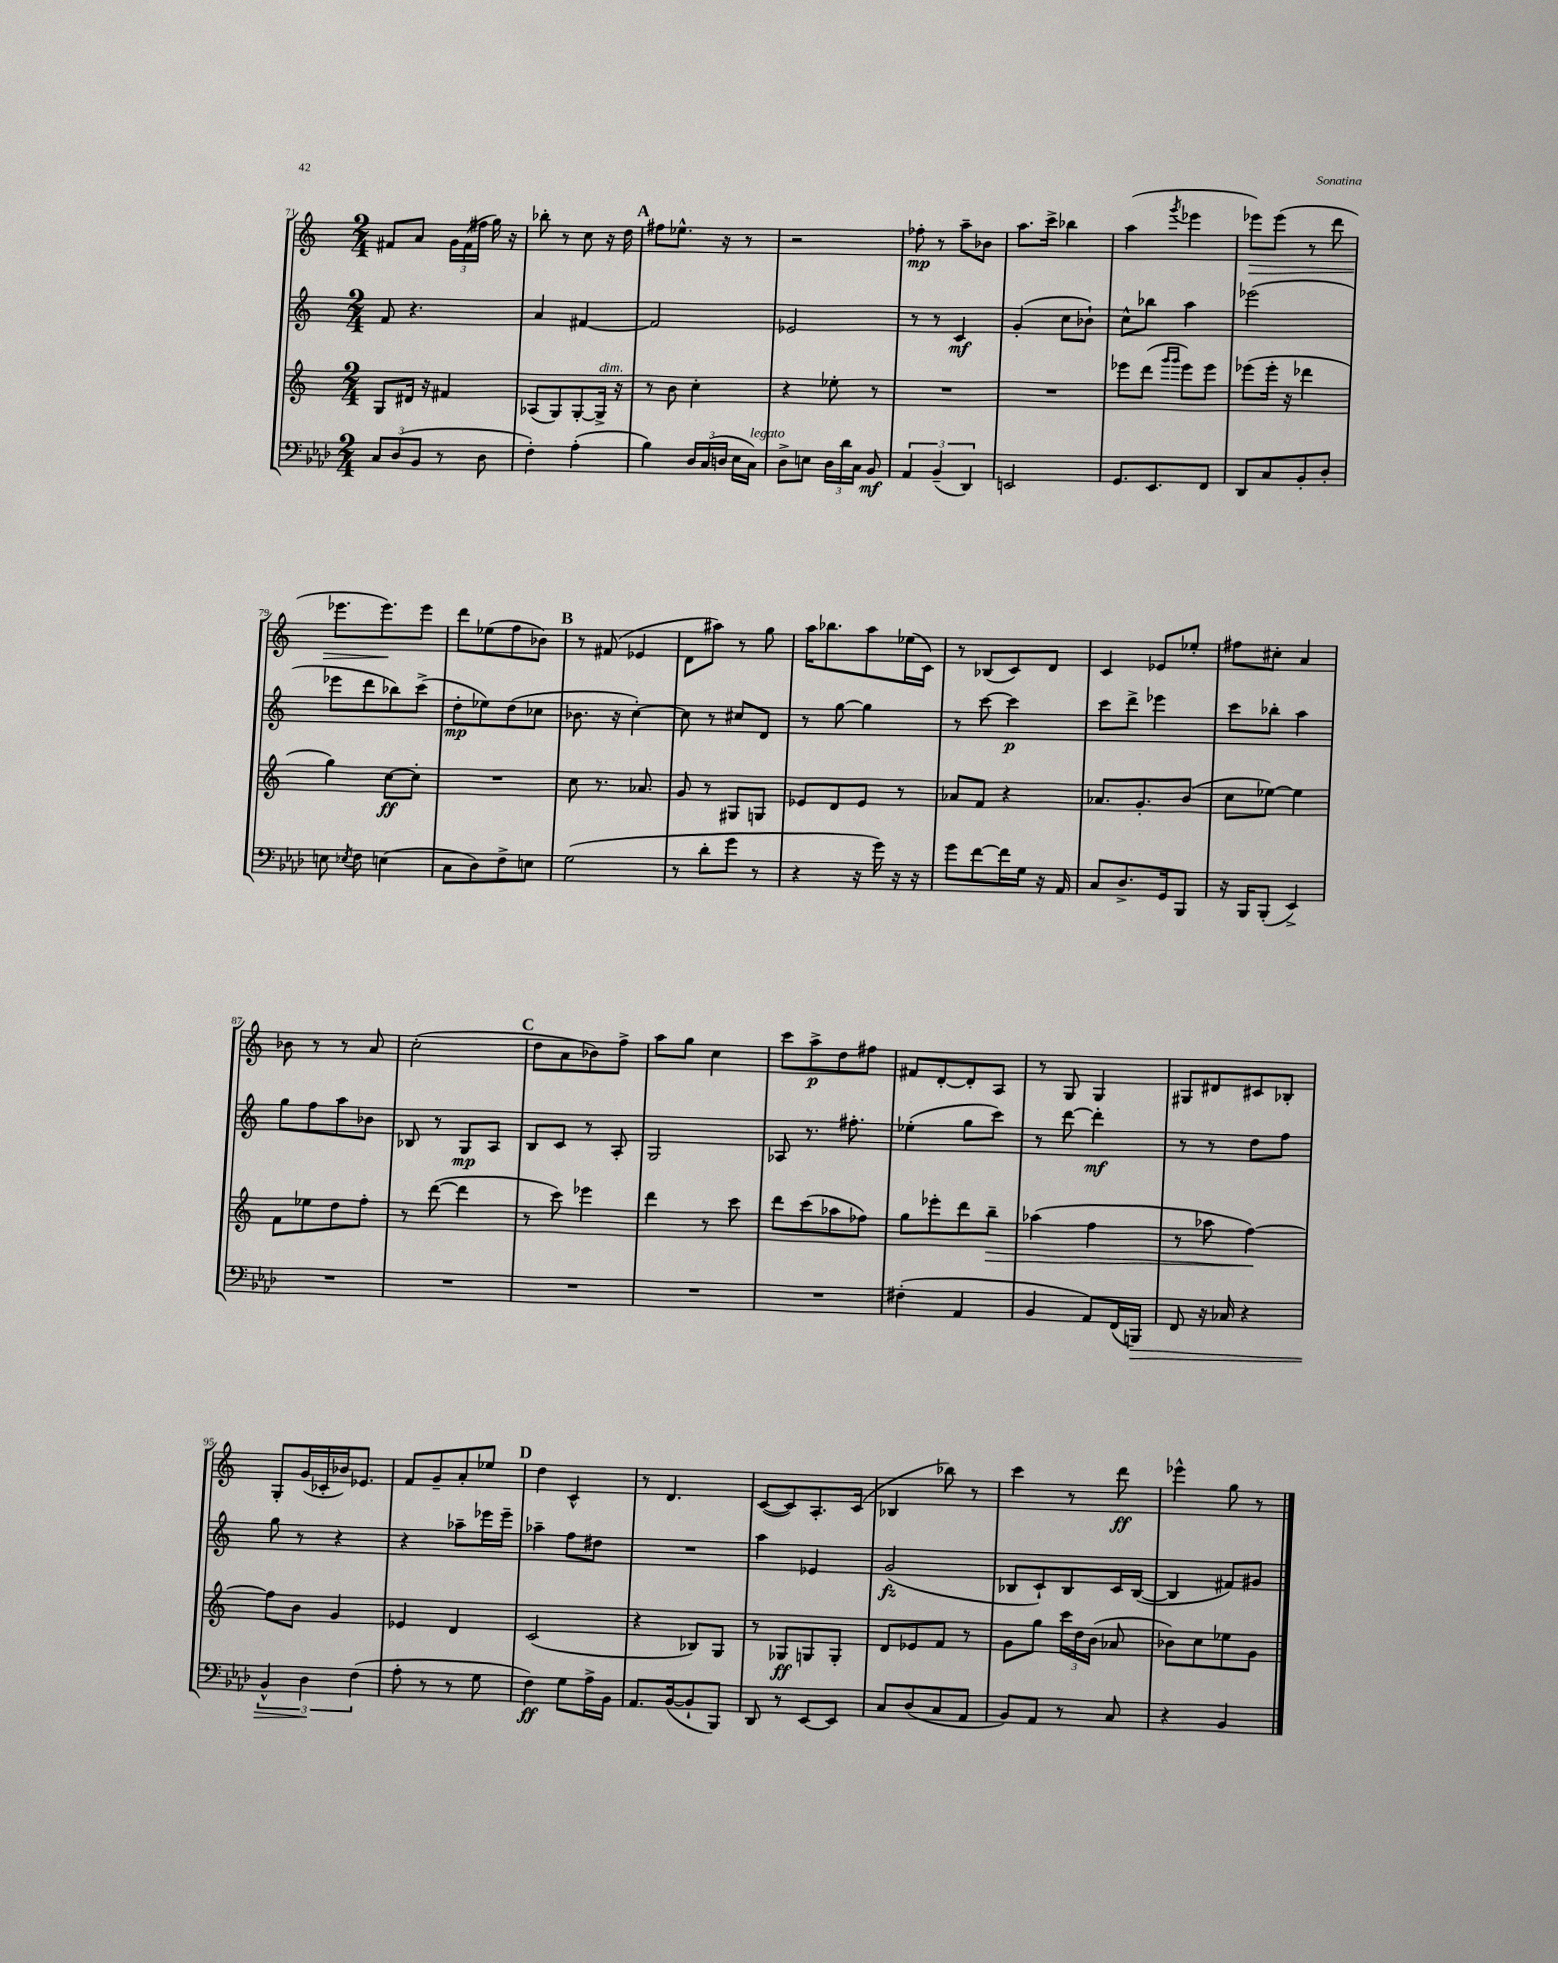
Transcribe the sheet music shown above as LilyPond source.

<<
\new StaffGroup <<
\new Staff = "s0" {
    \clef treble \key c \major \numericTimeSignature \time 2/4
    \autoBeamOff fis'8[ a'8] \tuplet 3/2 { g'16[ fis'16( fis''16] } g''16) r16 |
    bes''8-. r8 c''8 r16 d''16 |
    \mark \markup { \bold "A" } fis''8[ ees''8.]-^ r16 r8 |
    r2 |
    fes''8-.\mp r8 a''8[-- bes'8] |
    a''8.[ c'''16]-> bes''4 |
    a''4( \acciaccatura { g'''8 } ees'''4 |
    ees'''8[\>) ees'''8]( r8 d'''8 |
    ees'''8.[ ees'''8.\!) ees'''8] |
    d'''8[ ees''8( f''8 bes'8]) |
    \mark \markup { \bold "B" } r8 fis'8( ees'4 |
    d'8[ ais''8]) r8 g''8 |
    a''16[ bes''8. a''8 ees''16( c'16]) |
    r8 bes8[( c'8) d'8] |
    c'4 ees'8[ ees''8]-. |
    fis''8[ cis''8]-. a'4 |
    bes'8 r8 r8 a'8 |
    c''2-.( |
    \mark \markup { \bold "C" } d''8[ a'8 bes'8) f''8]-> |
    a''8[ g''8] c''4 |
    c'''8[ a''8->\p d''8 fis''8] |
    fis'8[ d'8~-. d'8-. a8] |
    r8 g8 g4 |
    gis8[ dis'8 cis'8 bes8]-. |
    g8[-. g'16( ces'16-. bes'16) ees'8.] |
    f'8[ g'8-- a'8-. ees''8] |
    \mark \markup { \bold "D" } d''4 c'4-^ |
    r8 d'4. |
    c'8[~( c'8) a8.-. c'16]( |
    bes4 bes''8) r8 |
    c'''4 r8 d'''8\ff |
    ees'''4-^ g''8 r8 \bar "|." |
}
\new Staff = "s1" {
    \clef treble \key c \major \numericTimeSignature \time 2/4
    \autoBeamOff f'8 r4. |
    a'4 fis'4~ |
    \mark \markup { \bold "A" } fis'2 |
    ees'2 |
    r8 r8 c'4\mf |
    g'4-.( c''8[ bes'8]-!) |
    c''8[-^ bes''8] a''4 |
    ees'''2( |
    ees'''8[ d'''8 bes''8) c'''8]->( |
    d''8[-.\mp ees''8) d''8( ces''8] |
    \mark \markup { \bold "B" } bes'8. r16 c''4~-.) |
    c''8 r8 cis''8[ d'8] |
    r8 g''8~ g''4 |
    r8 c'''8~ c'''4\p |
    c'''8[ d'''8]-> ees'''4 |
    c'''8[ bes''8]-. a''4 |
    g''8[ f''8 a''8 bes'8] |
    bes8 r8 g8[\mp a8] |
    \mark \markup { \bold "C" } b8[ c'8] r8 a8-. |
    g2 |
    aes8 r8. fis''8.-. |
    ees''4-.( g''8[ c'''8]) |
    r8 d'''8~ d'''4-.\mf |
    r8 r8 d''8[ f''8] |
    g''8 r8 r4 |
    r4 aes''8[-- ees'''16 ees'''16]-- |
    \mark \markup { \bold "D" } aes''4-- f''8[ dis''8] |
    R2 |
    a''4 ees'4 |
    g'2\fz( |
    bes8[ c'8-!) bes8 c'16 bes16]~( |
    bes4 fis'8[) gis'8] \bar "|." |
}
\new Staff = "s2" {
    \clef treble \key c \major \numericTimeSignature \time 2/4
    \autoBeamOff g8[ dis'16] r16 fis'4 |
    aes8[( g8) g8~-. g16]->^\markup { \italic "dim." } r16 |
    \mark \markup { \bold "A" } r8 b'8 c''4-. |
    r4 ees''8-. r8 |
    R2 |
    R2 |
    ees'''8[ d'''8]( \grace { g'''16[ g'''16] } ees'''8[) ees'''8] |
    ees'''8[( ees'''16]-. r16 des'''4 |
    g''4) c''8[~\ff c''8]-. |
    R2 |
    \mark \markup { \bold "B" } c''8 r8. aes'8. |
    g'8 r8 gis8[ g8] |
    ees'8[ d'8 ees'8] r8 |
    aes'8[ f'8] r4 |
    aes'8.[ g'8.-. b'8]( |
    c''8[ ees''8]~) ees''4 |
    f'8[ ees''8 d''8 f''8]-. |
    r8 d'''8~( d'''4 |
    \mark \markup { \bold "C" } r8 c'''8) ees'''4 |
    d'''4 r8 c'''8 |
    d'''8[ c'''8( aes''8 fes''8]) |
    g''8[ ees'''8-. d'''8 b''8]--\> |
    aes''4( f''4 |
    r8 aes''8 f''4~\!) |
    f''8[ b'8] g'4 |
    ees'4 d'4 |
    \mark \markup { \bold "D" } c'2( |
    r4 bes8[) g8] |
    r8 ges8[\ff g8 g8]-. |
    d'8[ ees'8 f'8] r8 |
    g'8[ g''8] \tuplet 3/2 { c'''16[ d''16 b'16]( } aes'8 |
    bes'8[) c''8 ees''8 g'8] \bar "|." |
}
\new Staff = "s3" {
    \clef bass \key aes \major \numericTimeSignature \time 2/4
    \autoBeamOff \tuplet 3/2 { c8[ des8( bes,8] } r8 des8 |
    f4-.) aes4-.( |
    \mark \markup { \bold "A" } bes4) \tuplet 3/2 { des16[ c16( d16] } ees16[ c16]^\markup { \italic "legato" }) |
    des8[-> e8] \tuplet 3/2 { des16[ des'16 c16] } bes,8\mf |
    \tuplet 3/2 { aes,4 bes,4--( des,4) } |
    e,2 |
    g,8.[ ees,8. f,8] |
    des,8[ c8 bes,8-. des8]-. |
    e8 \acciaccatura { ees8 } f8 e4( |
    c8[ des8) f8-> e8] |
    \mark \markup { \bold "B" } g2( |
    r8 des'8[-. g'8] r8 |
    r4 r16 g'16) r16 r16 |
    g'8[ f'8~ f'16 g16] r16 aes,16 |
    c8[ des8.-> g,16 bes,,8] |
    r16 bes,,16[ bes,,8]-.( ees,4->) |
    R2 |
    R2 |
    \mark \markup { \bold "C" } R2 |
    R2 |
    R2 |
    fis4-.( aes,4 |
    bes,4 aes,8[) f,16( b,,16]\>) |
    f,8 r16 ces16 r4 |
    \tuplet 3/2 { bes,4-^ des4\! f4( } |
    aes8-. r8 r8 g8 |
    \mark \markup { \bold "D" } f4\ff) g8[ aes16-> bes,16] |
    aes,8.[ bes,16~( bes,8-! bes,,8]) |
    des,8 r8 ees,8[~ ees,8] |
    c8[ des8( c8 aes,8] |
    bes,8[) aes,8] r8 c8 |
    r4 bes,4 \bar "|." |
}
>>
>>
\layout { \context { \Score currentBarNumber = #71 } }
